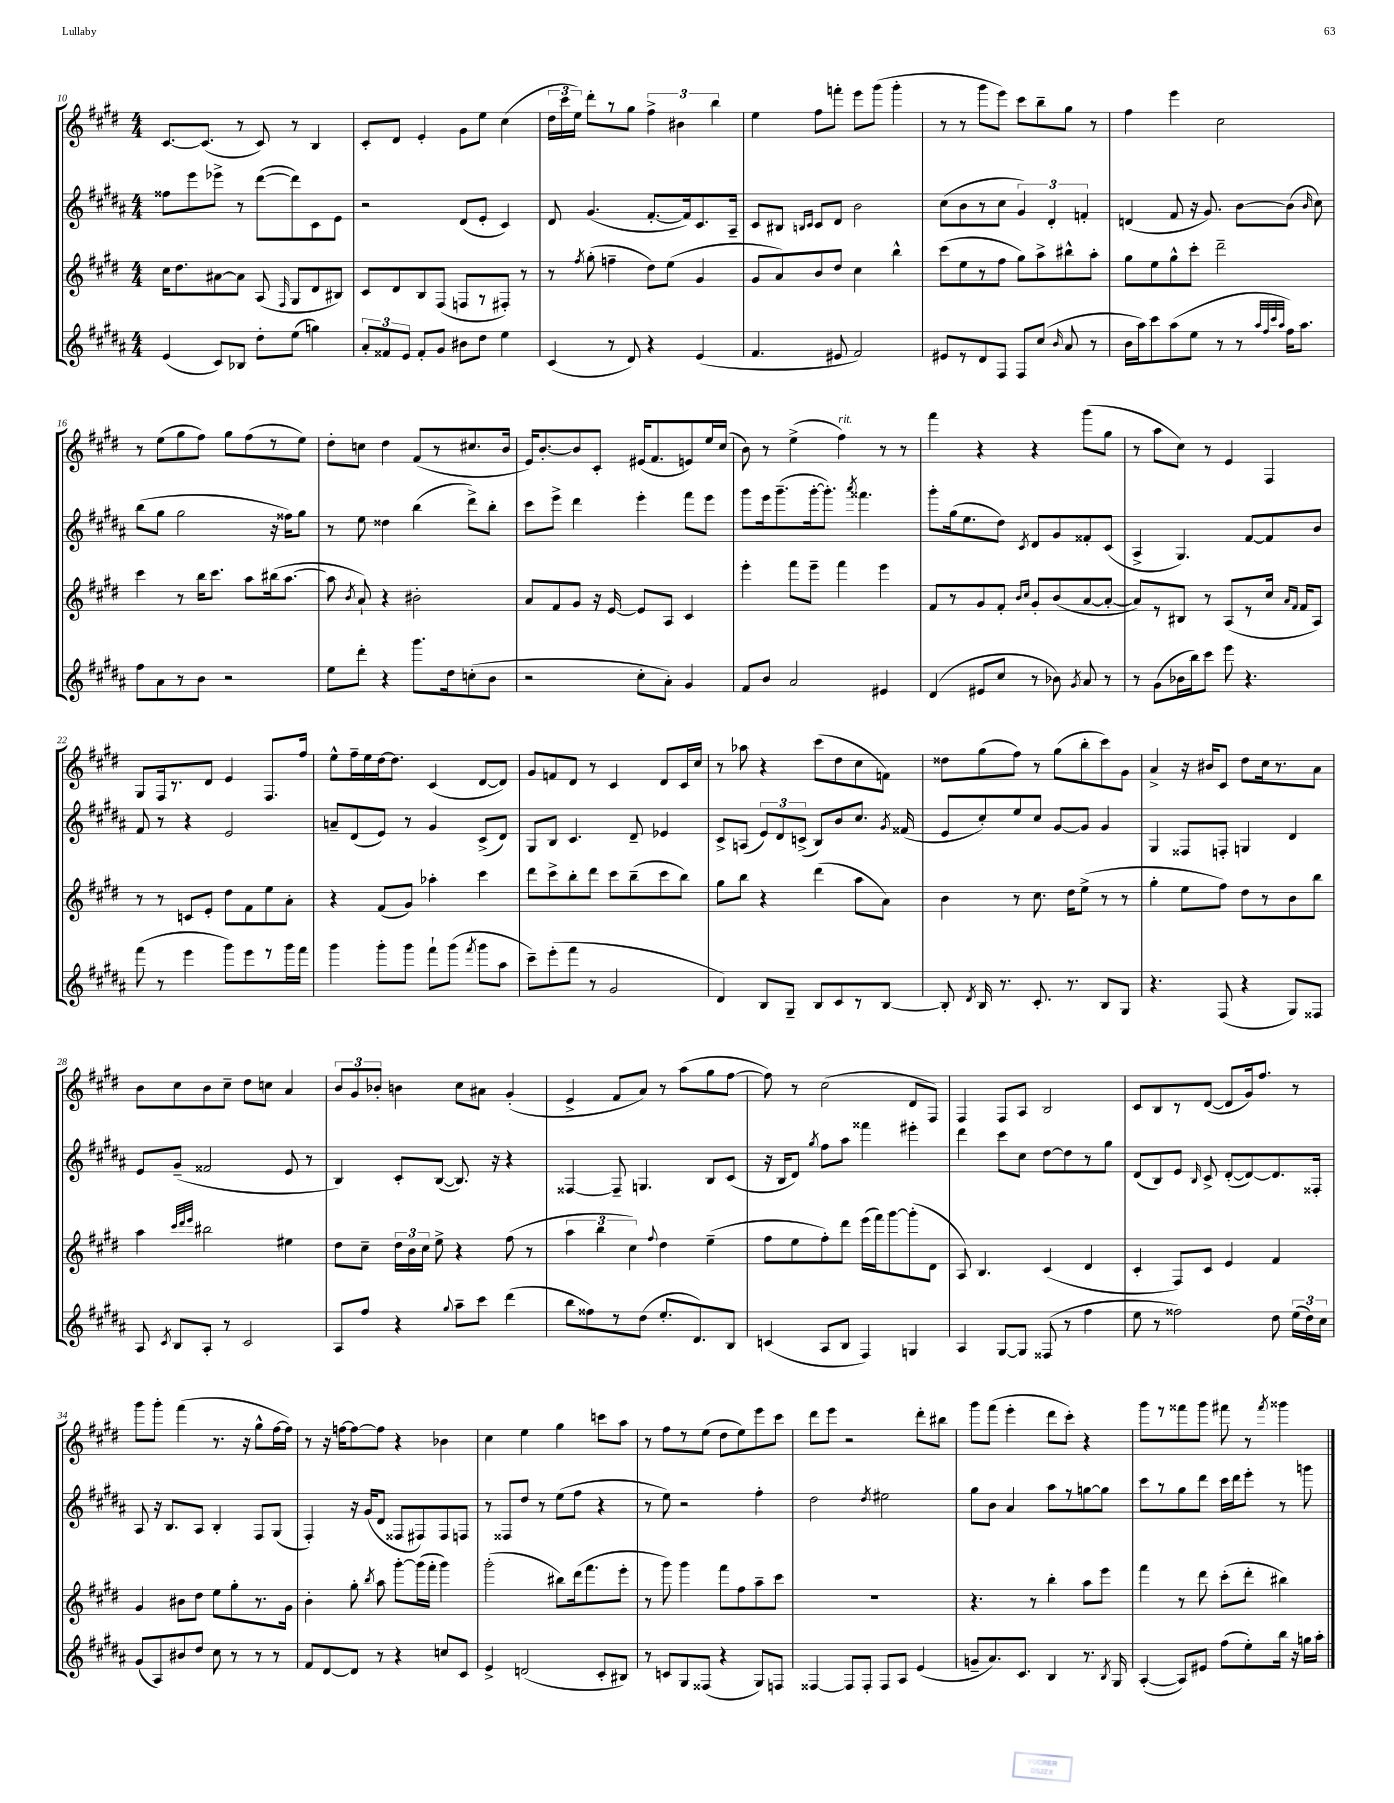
<<
\new StaffGroup <<
\new Staff = "s0" {
    \clef treble \key e \major \numericTimeSignature \time 4/4
    \autoBeamOff cis'8.[~ cis'8.]( r8 cis'8) r8 b4 |
    cis'8[-. dis'8] e'4-. gis'8[ e''8] cis''4( |
    \tuplet 3/2 { dis''16[ cis'''16 e''16]) } dis'''8[-. r8 gis''8] \tuplet 3/2 { fis''4-> bis'4 b''4 } |
    e''4 fis''8[ f'''8]-. e'''8[ gis'''8]( gis'''4-. |
    r8 r8 gis'''8[ e'''8]) cis'''8[ b''8-- gis''8] r8 |
    fis''4 e'''4 cis''2 |
    r8 e''8[( gis''8 fis''8]) gis''8[ fis''8( r8 e''8]) |
    dis''8[-. c''8] dis''4 fis'8[( r8 cis''8. b'16] |
    e'16[) b'8.~-. b'8 cis'8]-. eis'16[( fis'8. e'8) e''16 cis''16]( |
    b'8) r8 e''4->( fis''4^\markup { \italic "rit." }) r8 r8 |
    fis'''4 r4 r4 gis'''8[( gis''8] |
    r8 a''8[ cis''8]) r8 e'4 fis4 |
    gis8[ fis16 r8. dis'8] e'4 fis8.[ fis''16] |
    e''8[-^ fis''16-- e''16 dis''16~ dis''8.] cis'4( dis'8[~ dis'8]) |
    gis'8[ f'8 dis'8] r8 cis'4 dis'8[ cis'16 cis''16] |
    r8 aes''8 r4 cis'''8[( dis''8 cis''8 f'8]) |
    disis''8[ gis''8( fis''8]) r8 gis''8[( b''8-. cis'''8) gis'8] |
    a'4-> r16 bis'16[ cis'8] dis''8[ cis''16 r8. a'8] |
    b'8[ cis''8 b'8 cis''8]-- dis''8[ c''8] a'4 |
    \tuplet 3/2 { b'8[ gis'8 bes'8]-. } b'4 cis''8[ ais'8] gis'4-.( |
    e'4-> fis'8[ a'8]) r8 a''8[( gis''8 fis''8]~ |
    fis''8) r8 cis''2( dis'8[ fis8]) |
    fis4 fis8[ a8] b2 |
    cis'8[ b8 r8 dis'8]~( dis'8[ gis'16) fis''8.] r8 |
    gis'''8[ gis'''8]-. fis'''4( r8. r16 gis''8[-^ fis''16~ fis''16]) |
    r8 r16 f''16[~ f''8~ f''8] r4 bes'4 |
    cis''4 e''4 gis''4 c'''8[ a''8] |
    r8 fis''8[ r8 e''8]( dis''8[ e''8) e'''8 cis'''8] |
    dis'''8[ e'''8] r2 dis'''8[-. bis''8] |
    gis'''8[ fis'''8]( e'''4-. dis'''8[ cis'''8]-.) r4 |
    gis'''8[ r8 fisis'''8 gis'''8] fis'''8 r8 \acciaccatura { fis'''8 } gisis'''4 \bar "|." |
}
\new Staff = "s1" {
    \clef treble \key b \major \numericTimeSignature \time 4/4
    \autoBeamOff fisis''8[ e'''8 ees'''8]-> r8 dis'''8[~( dis'''8) cis'8 e'8] |
    r2 dis'8[( e'8]-. cis'4) |
    dis'8 gis'4.( fis'8.[~-. fis'16) cis'8. ais16]-- |
    cis'8[ bis8] \grace { b16[ cis'16] } cis'8[ dis'8] b'2 |
    cis''8[( b'8 r8 cis''8] \tuplet 3/2 { gis'4) dis'4-. f'4-. } |
    d'4( fis'8 r16 gis'8.) b'8[~ b'8]( \grace { b'16 } cis''8) |
    b''8[( gis''8] gis''2 r16 fisis''16[) gis''8] |
    r8 e''8 disis''4 b''4( dis'''8[->) b''8]-. |
    cis'''8[ e'''8]-> dis'''4 e'''4-. fis'''8[ e'''8] |
    gis'''8[ e'''16 gis'''8.--( gis'''16~-. gis'''8.]-.) \acciaccatura { ais'''8 } fisis'''4. |
    gis'''8[-. gis''16( e''8. dis''8]) \acciaccatura { cis'8 } dis'8[ gis'8 fisis'8-. cis'8]( |
    ais4-> gis4.) fis'8[~ fis'8 b'8] |
    fis'8 r8 r4 e'2 |
    a'8[-- dis'8( e'8]) r8 gis'4 cis'8[->( dis'8]) |
    gis8[ b8] cis'4. dis'8-- ees'4 |
    cis'8[-> a8]( \tuplet 3/2 { e'8[) dis'8 c'8]->( } b8[) b'8 cis''8.] \acciaccatura { gis'8 } fisis'16( |
    e'8[ cis''8-.) e''8 cis''8] gis'8[~ gis'8] gis'4 |
    gis4 fisis8[ f8]-. g4 dis'4 |
    e'8[ gis'8]--( fisis'2 e'8 r8 |
    b4) cis'8[-. b8]~( b8.) r16 r4 |
    fisis4~ fisis8-- g4. b8[ cis'8]( |
    r16 b16[ dis'8]) \acciaccatura { gis''8 } fis''8[ ais''8] fisis'''4 eis'''4-. |
    dis'''4 cis'''8[ cis''8] dis''8[~ dis''8 r8 gis''8] |
    dis'8[( b8) e'8] \grace { b16 } cis'8-> dis'8[~-.( dis'8~) dis'8. fisis16]-. |
    ais8 r16 b8.[ ais8] b4-. fis8[ gis8]( |
    fis4-.) r16 gis'16[( dis'8] fisis8[ fis8) fis8 f8] |
    r8 fisis8[ dis''8] r8 e''8[( fis''8] r4 |
    r8 e''8) r2 fis''4-. |
    dis''2 \acciaccatura { dis''8 } eis''2 |
    gis''8[ b'8] ais'4 ais''8[ r8 g''8~ g''8] |
    cis'''8[ r8 gis''8 dis'''8] cis'''16[ dis'''16 e'''8]-. r8 g'''8 \bar "|." |
}
\new Staff = "s2" {
    \clef treble \key e \major \numericTimeSignature \time 4/4
    \autoBeamOff cis''16[ dis''8. ais'8~ ais'8] a8( \grace { fis16 } gis8[ dis'8 bis8]) |
    cis'8[ dis'8 b8 fis8]( f8[ r8 fis8]-.) r8 |
    r8 \acciaccatura { fis''8 } gis''8-.( f''4-- dis''8[) e''8]( gis'4 |
    gis'8[ a'8) b'8 dis''8] cis''4 b''4-^ |
    cis'''8[( e''8 r8 fis''8] gis''8[) a''8-> bis''8-^ a''8]-. |
    gis''8[ e''8 gis''8-^ cis'''8]-. dis'''2-- |
    cis'''4 r8 b''16[ cis'''8.] a''8[ bis''16( a''8.]~ |
    a''8 \acciaccatura { b'8 } a'8-!) r4 bis'2-. |
    a'8[ fis'8 gis'8] r16 e'16~ e'8[ a8] cis'4 |
    e'''4-. fis'''8[ e'''8]-- fis'''4 e'''4 |
    fis'8[ r8 gis'8 fis'8]-. \grace { b'16[ cis''16] } gis'8[-. b'8( a'8~ a'8]~-. |
    a'8[) r8 bis8] r8 a8[( r8 cis''16] \grace { a'16[ fis'16] } fis'16[ a8]) |
    r8 r8 c'8[ e'8]-. dis''8[ fis'8 e''8 a'8]-. |
    r4 fis'8[( gis'8]) aes''4-. cis'''4 |
    dis'''8[ cis'''8-> b''8-. dis'''8] cis'''8[ b''8--( cis'''8 b''8]) |
    gis''8[ b''8] r4 dis'''4( a''8[ a'8]) |
    b'4 r8 cis''8. dis''16[ e''8]->( r8 r8 |
    gis''4-. e''8[ fis''8]) dis''8[ r8 b'8 b''8] |
    a''4 \grace { cis'''32[ dis'''32 e'''32] } bis''2 eis''4 |
    dis''8[ cis''8]-- \tuplet 3/2 { dis''16[ b'16 cis''16] } e''8-> r4 fis''8( r8 |
    \tuplet 3/2 { a''4 b''4 cis''4) } \appoggiatura { fis''8 } dis''4 e''4--( |
    fis''8[ e''8 fis''8-.) dis'''8] e'''16[( fis'''16) gis'''8~ gis'''8-.( dis'8] |
    a8) b4. cis'4( dis'4 |
    cis'4-. fis8[) cis'8] e'4 fis'4 |
    gis'4 bis'8[ dis''8] e''8[ gis''8-. r8. gis'16] |
    b'4-. gis''8-. \acciaccatura { b''8 } a''8 gis'''8[~-. gis'''16( fis'''16]-. gis'''4) |
    gis'''2-.( bis''8[) dis'''16( fis'''8. e'''8]-. |
    r8 gis'''8) gis'''4 fis'''8[ fis''8 a''8-- cis'''8] |
    R1 |
    r4. r8 b''4-. a''8[ e'''8] |
    fis'''4 r8 dis'''8 cis'''8[-.( dis'''8]-. bis''4) \bar "|." |
}
\new Staff = "s3" {
    \clef treble \key b \major \numericTimeSignature \time 4/4
    \autoBeamOff e'4( cis'8[) bes8] dis''8[-. e''8]( g''4) |
    \tuplet 3/2 { ais'8[-. fisis'8 e'8] } fisis'8[-. gis'8] bis'8[ dis''8] e''4 |
    cis'4( r8 dis'8) r4 e'4( |
    fis'4. eis'8 fis'2) |
    eis'8[ r8 dis'8 fis8] fis8[ cis''8]( \grace { b'16 } ais'8 r8 |
    b'16[ ais''16) cis'''8 ais''8( e''8] r8 r8 \grace { ais''32[ fis''32 cis'''32 ais''32] } fis''16[) ais''8.] |
    fis''8[ ais'8 r8 b'8] r2 |
    e''8[ dis'''8]-. r4 gis'''8.[ dis''16 c''8-.( b'8] |
    r2 cis''8[-. ais'8]-.) gis'4 |
    fis'8[ b'8] ais'2 eis'4 |
    dis'4( eis'8[ cis''8] r8 bes'8) \acciaccatura { gis'8 } ais'8 r8 |
    r8 gis'8[( bes'16 b''16) cis'''8] e'''8 r4. |
    fis'''8( r8 e'''4 gis'''8[) e'''8 r8 gis'''16 fis'''16] |
    gis'''4 gis'''8[-. gis'''8] fis'''8[-! gis'''8]( \acciaccatura { fis'''8 } gis'''8[ ais''8] |
    cis'''8[--) e'''8-.( fis'''8] r8 gis'2 |
    dis'4) b8[ gis8]-- b8[ cis'8 r8 b8]~ |
    b8-. \acciaccatura { dis'8 } b16 r8. cis'8.-. r8. b8[ gis8] |
    r4. fis8( r4 gis8[) fisis8] |
    ais8 \acciaccatura { cis'8 } b8[ ais8]-. r8 cis'2 |
    ais8[ fis''8] r4 \appoggiatura { gis''8 } ais''8[-- cis'''8] dis'''4( |
    b''8[ fisis''8) r8 dis''8]( e''8.[-. dis'8.) b8] |
    c'4( ais8[ b8] fis4) g4 |
    ais4 gis8[~ gis8] fisis8( r8 fis''4 |
    e''8 r8 fisis''2) dis''8 \tuplet 3/2 { e''16[( dis''16) cis''16] } |
    gis'8[( ais8) bis'8 dis''8] cis''8 r8 r8 r8 |
    fis'8[ dis'8~ dis'8] r8 r4 c''8[ cis'8] |
    e'4-> d'2( cis'8[-. bis8]) |
    r8 c'8[ gis8 fisis8]( r4 gis8[) f8] |
    fisis4~ fisis8[ fisis8]-. fisis8[ ais8] e'4( |
    g'8[-- ais'8.) cis'8.] b4 r8. \acciaccatura { b8 } gis16 |
    ais4~-.( ais8[) eis'8] fis''8[( e''8-.) b''16] r16 g''16[ ais''16]-. \bar "|." |
}
>>
>>
\layout { \context { \Score currentBarNumber = #10 } }
